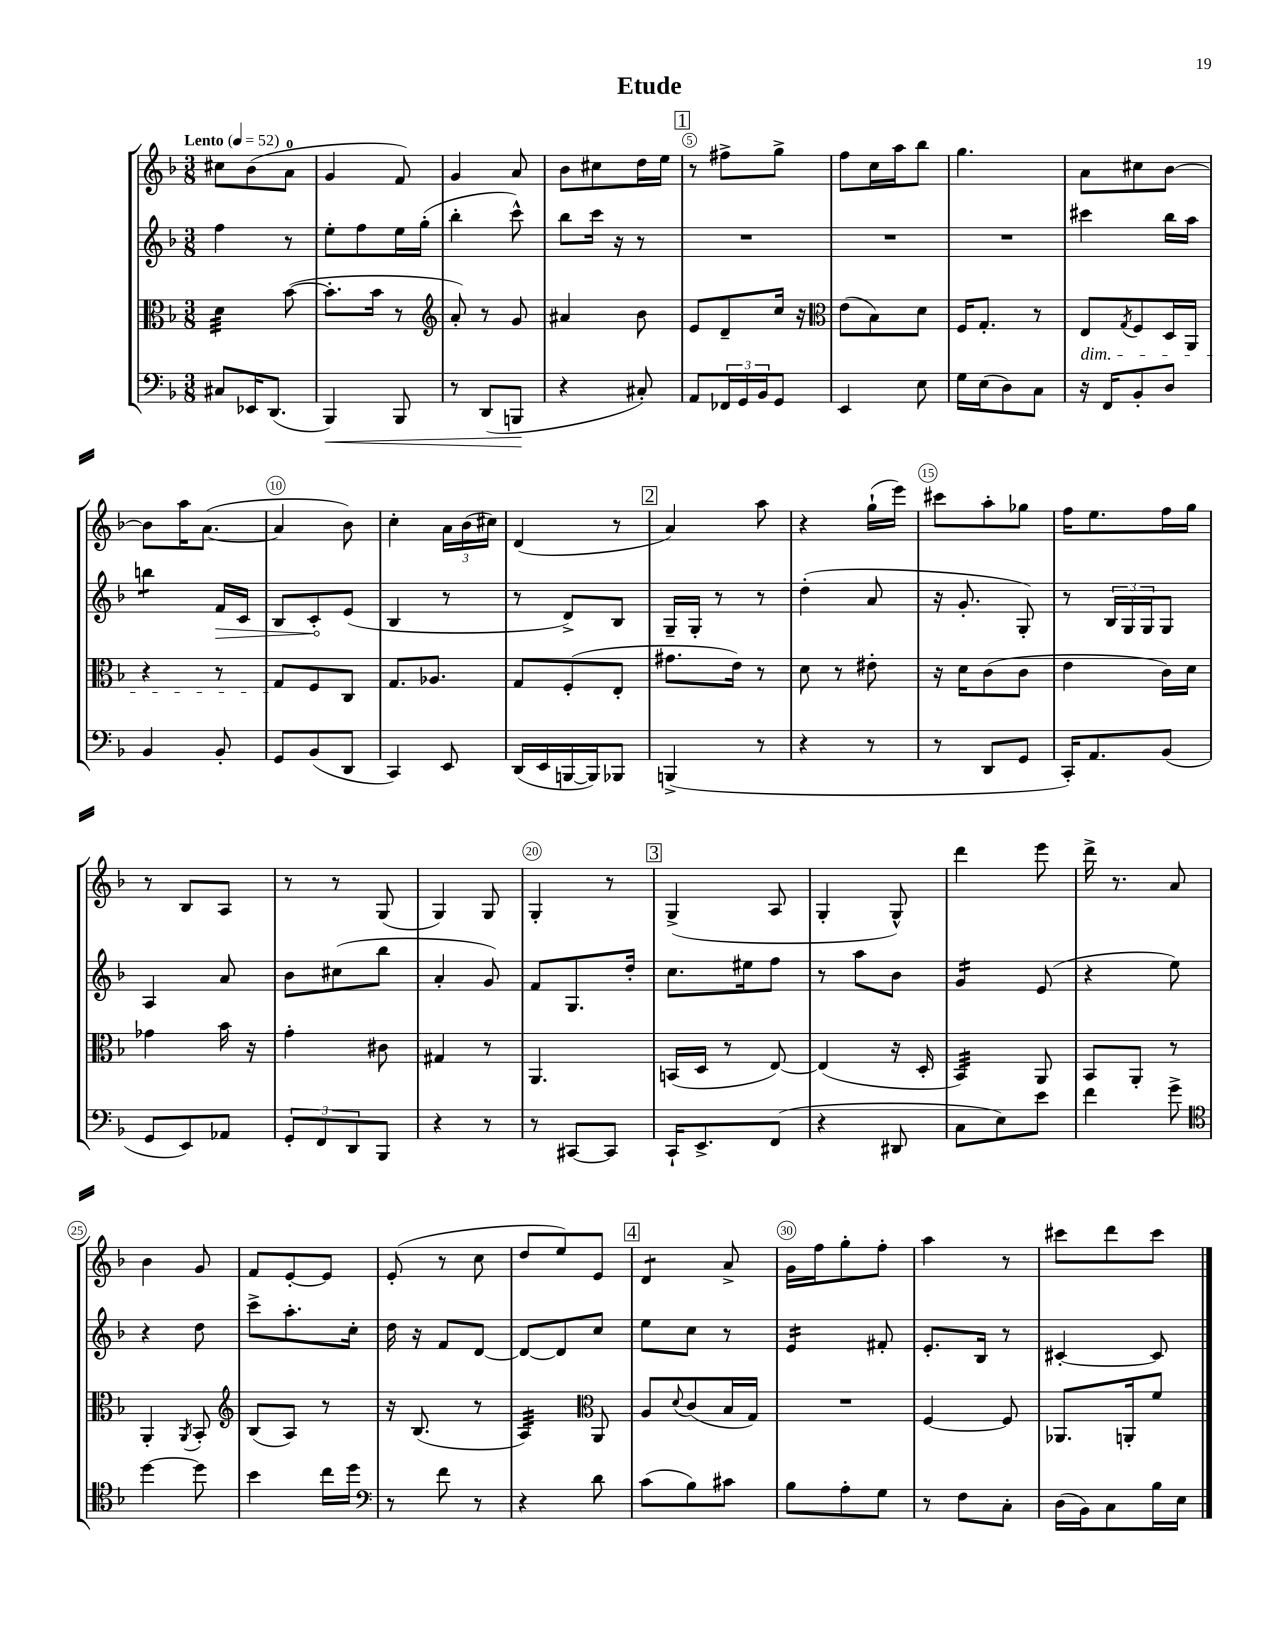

**kern	**kern	**kern	**kern
*staff4	*staff3	*staff2	*staff1
*clefF4	*clefC3	*clefG2	*clefG2
*k[b-]	*k[b-]	*k[b-]	*k[b-]
*M3/8	*M3/8	*M3/8	*M3/8
*MM52	*MM52	*MM52	*MM52
8C#	4d	4ff	8cc#
16EE-	.	.	(8b-
(8.DD	.	.	.
.	([8b-	8r	8a
=	=	=	=
4BBB-)	8.b-']	8ee'	4g
.	.	8ff	.
.	16b-	.	.
8BBB-	8r	16ee	8f)
.	.	(16gg'	.
=	=	=	=
*	*clefG2	*	*
8r	8a')	4bb-'	4g
(8DD	8r	.	.
8BBB	8g	8ccc^^)	8a
=	=	=	=
4r	4a#	8bb-	8b-
.	.	16ccc	8cc#
.	.	16r	.
8C#')	8b-	8r	16dd
.	.	.	16ee
=	=	=	=
8AA	8e	4.r	8r
24FF-	8d~	.	8ff#^
24GG	.	.	.
24BB-	.	.	.
8GG	16cc	.	8gg^
.	16r	.	.
=	=	=	=
*	*clefC3	*	*
4EE	(8e	4.r	8ff
.	8B-)	.	16cc
.	.	.	16aa
8E	8d	.	8bb-
=	=	=	=
16G	16F	4.r	4.gg
(16E	8.G'	.	.
8D)	.	.	.
8C	8r	.	.
=	=	=	=
16r	8E	4ccc#	8a
16FF	.	.	.
.	8qG	.	.
8BB-'	8F	.	8cc#
8D	16D	16bb-	[8b-
.	16AA	16aa	.
=	=	=	=
4BB-	4r	4bb	8b-]
.	.	.	16aa
.	.	.	([8.a
8BB-'	8r	16f	.
.	.	16c	.
=	=	=	=
8GG	8G	8B-	4a]
(8BB-	8F	8c'	.
8DD	8C	(8e	8b-)
=	=	=	=
4CC)	8.G	4B-	4cc'
.	8.A-	.	.
8EE	.	8r	24a
.	.	.	(24b-
.	.	.	24cc#)
=	=	=	=
(16DD	8G	8r	(4d
16EE	.	.	.
[16BBB	(8F'	8d^)	.
16BBB])	.	.	.
8BBB-	8E'	8B-	8r
=	=	=	=
(4BBB^	8.g#	16G~	4a)
.	.	16G'	.
.	.	8r	.
.	16e)	.	.
8r	8r	8r	8aa
=	=	=	=
4r	8d	(4dd'	4r
.	8r	.	.
8r	8e#'	8a	(16gg`
.	.	.	16eee)
=	=	=	=
8r	16r	16r	8ccc#
.	16d	8.g'	.
8DD	(8c	.	8aa'
8GG	8c	8G')	8gg-
=	=	=	=
16CC')	4e	8r	16ff
8.AA	.	.	8.ee
.	.	24B-	.
.	.	24G	.
.	.	24G	.
(8BB-	16c)	8G	16ff
.	16d	.	16gg
=	=	=	=
8GG	4g-	4A	8r
8EE)	.	.	8B-
8AA-	16b-	8a	8A
.	16r	.	.
=	=	=	=
12GG'	4g'	8b-	8r
12FF	.	.	.
.	.	(8cc#	8r
12DD	.	.	.
8BBB-	8c#	8bb-	(8G
=	=	=	=
4r	4G#	4a'	4G)
8r	8r	8g)	8G
=	=	=	=
8r	4.AA	8f	4G'
[8CC#	.	8.G	.
8CC#]	.	.	8r
.	.	16dd'	.
=	=	=	=
16CC`	(16BB	8.cc	(4G^
8.EE^	16D	.	.
.	8r	.	.
.	.	16ee#	.
(8FF	[8E)	8ff	8A
=	=	=	=
4r	(4E]	8r	4G'
.	.	8aa	.
8DD#	16r	8b-	8G^^)
.	16D'	.	.
=	=	=	=
8C	4BB-)	4g	4ddd
8E)	.	.	.
8e	8AA	(8e	8eee
=	=	=	=
4f	8BB-	4r	16ddd^
.	.	.	8.r
.	8AA'	.	.
8g^	8r	8ee)	8a
=	=	=	=
*clefC4	*	*	*
[4dd	4AA'	4r	4b-
.	8qAA	.	.
8dd]	8BB-'	8dd	8g
=	=	=	=
*	*clefG2	*	*
4b-	(8B-	8ccc^	8f
.	8A)	8.aa'	[8e'
16cc	8r	.	8e]
16dd	.	16cc'	.
=	=	=	=
*clefF4	*	*	*
8r	16r	16dd	(8e'
.	(8.B-	16r	.
8f	.	8f	8r
8r	8r	[8d	8cc
=	=	=	=
4r	4A)	8d_	8dd
.	.	8d]	8ee)
*	*clefC3	*	*
8d	8AA	8cc	8e
=	=	=	=
(8c	8A	8ee	4d
.	8qqd	.	.
8B-)	(8c	8cc	.
8c#	16B-	8r	8a^
.	16G)	.	.
=	=	=	=
8B-	4.r	4e	16g
.	.	.	16ff
8A'	.	.	8gg'
8G	.	8f#'	8ff'
=	=	=	=
8r	[4F	8.e'	4aa
8F	.	.	.
.	.	16B-	.
8C'	8F]	8r	8r
=	=	=	=
(16D	8.AA-	[4c#'	8ccc#
16BB-)	.	.	.
8C	.	.	8ddd
.	16AA'	.	.
16B-	8f	8c#]	8ccc#
16E	.	.	.
==	==	==	==
*-	*-	*-	*-
